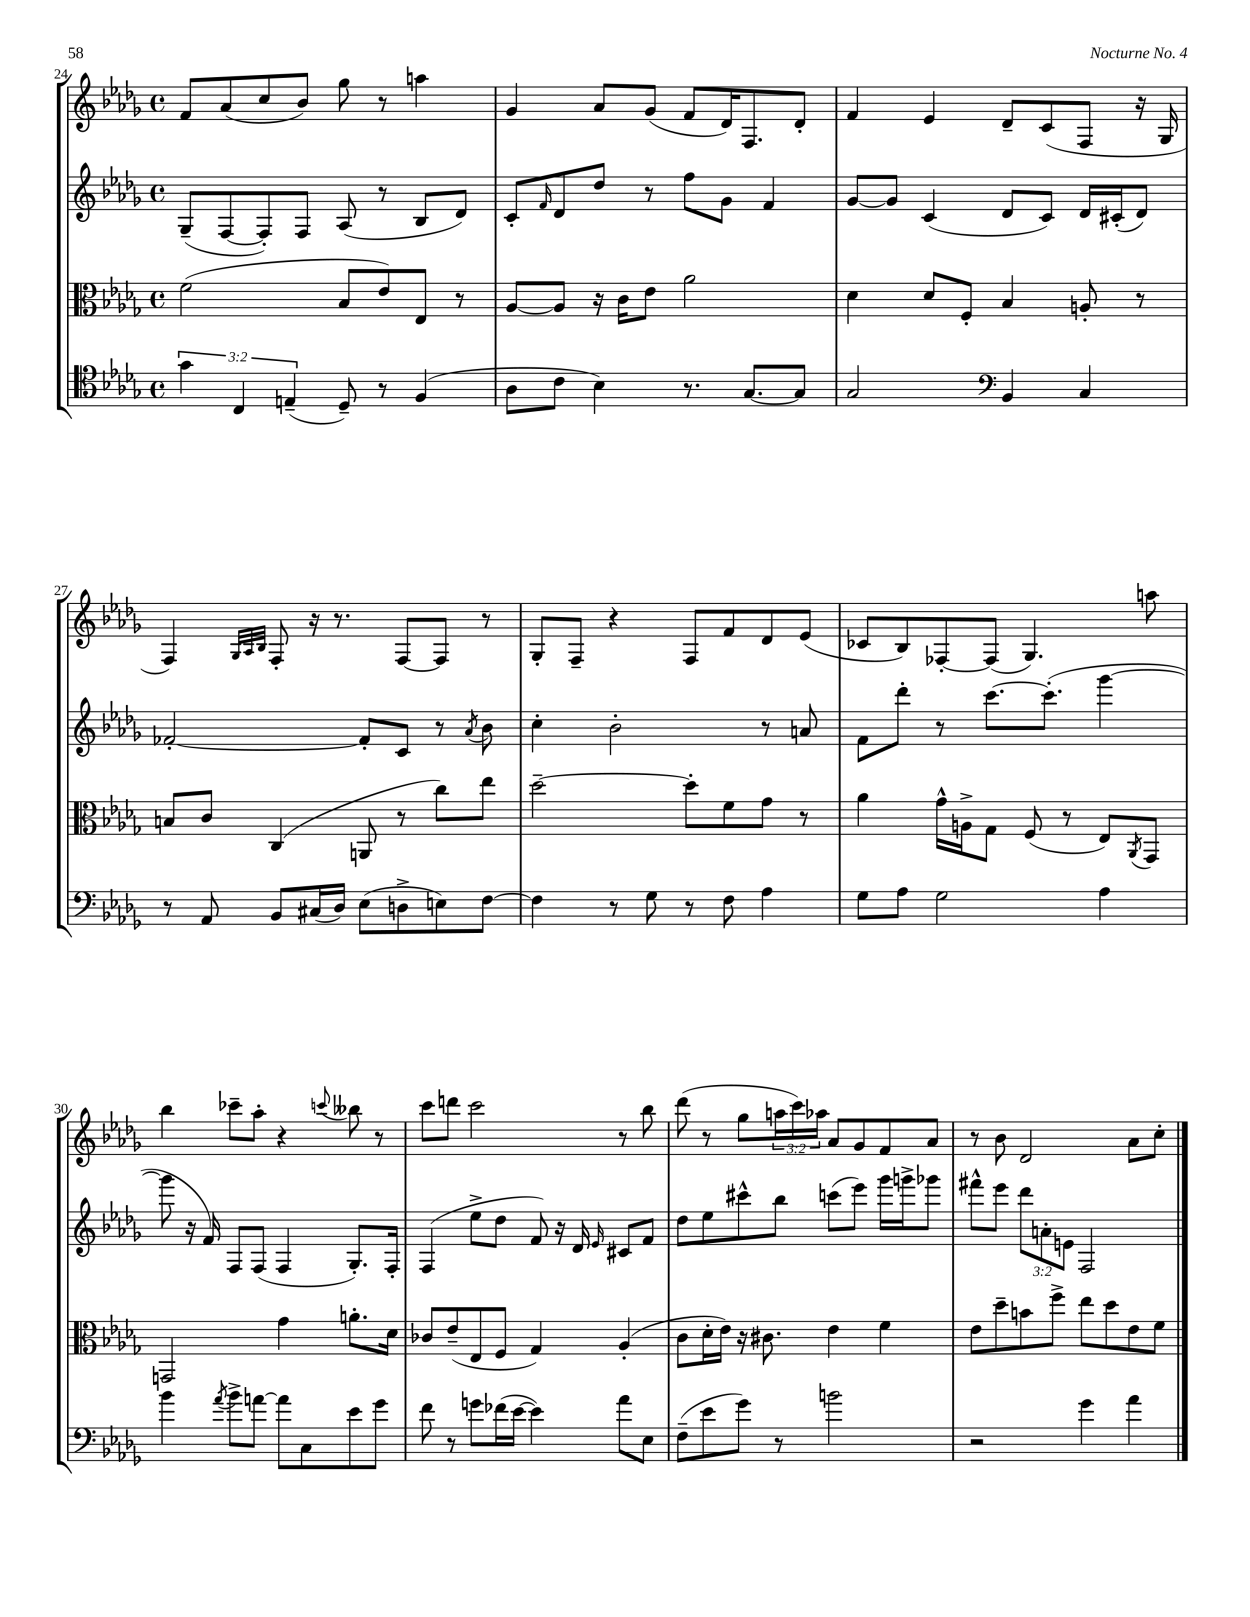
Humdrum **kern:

**kern	**kern	**kern	**kern
*part4	*part3	*part2	*part1
*staff4	*staff3	*staff2	*staff1
*clefC4	*clefC3	*clefG2	*clefG2
*k[b-e-a-d-g-]	*k[b-e-a-d-g-]	*k[b-e-a-d-g-]	*k[b-e-a-d-g-]
*M4/4	*M4/4	*M4/4	*M4/4
*met(c)	*met(c)	*met(c)	*met(c)
=24	=24	=24	=24
6g-\	(2f\	(8G-~/L	8f/L
.	.	[8F/	(8a-/
6C/	.	.	.
.	.	8F'/])	8cc/
(6En~/	.	.	.
.	.	8F/J	8b-/J)
8D-~/)	8B-/L	(8A-/	8gg-\
8r	8e-/)	8r	8r
(4F/	8E-/J	8B-/L	4aan\
.	8r	8d-/J)	.
=25	=25	=25	=25
8A-\L	[8A-/L	8c'/L	4g-/
.	.	16qqf/	.
8c\J	8A-/J]	8d-/	.
4B-\)	16r	8dd-/J	8a-/L
.	16c\KL	.	.
.	8e-\J	8r	(8g-/J
8.r	2a-\	8ff\L	8f/L
.	.	8g-\J	16d-/K)
[8.G-/L	.	.	8.F/
.	.	4f/	.
8G-/J]	.	.	8d-'/J
=26	=26	=26	=26
2G-/	4d-\	[8g-/L	4f/
.	.	8g-/J]	.
.	8d-/L	(4c/	4e-/
.	8F'/J	.	.
*clefF4	*	*	*
4BB-/	4B-/	8d-/L	8d-~/L
.	.	8c/J)	(8c/
4C/	8An'/	16d-/LL	8F/J
.	.	(16c#X'/J	.
.	8r	8d-/J)	16r
.	.	.	16G-/
!!LO:LB:g=z
=27	=27	=27	=27
8r	8Bn/L	[2f-X'/	4F/)
8AA-/	8c/J	.	.
.	.	.	32qqG-/LLL
.	.	.	32qqA-/
.	.	.	32qqB-/JJJ
8BB-/L	(4C/	.	8F'/
(16C#X/L	.	.	16r
16D-/JJ)	.	.	8.r
(8E-\L	8AAn/	8f-'/L]	.
8Dn^\	8r	8c/J	[8F/L
8En\)	8cc\L)	8r	8F/J]
.	.	8qa-/	.
[8F\J	8ee-\J	8b-\	8r
=28	=28	=28	=28
4F\]	[2dd-~\	4cc'\	8G-'/L
.	.	.	8F~/J
8r	.	2b-'\	4r
8G-\	.	.	.
8r	8dd-'\L]	.	8F/L
8F\	8f\	.	8f/
4A-\	8g-\J	8r	8d-/
.	8r	8an/	(8e-/J
=29	=29	=29	=29
8G-\L	4a-\	8f\L	8c-X/L
8A-\J	.	8ddd-'\J	8B-/)
2G-\	16g-^^\LL	8r	[8F-X'/
.	16An^\J	.	.
.	8G-\J	[8.ccc\L	(8F-/J]
.	(8F/	.	4.G-/)
.	.	(8.ccc'\J]	.
.	8r	.	.
4A-\	8E-/L)	[4ggg-\	.
.	8qAA-/	.	.
.	8GG-/J	.	8aan\
!!LO:LB:g=z
=30	=30	=30	=30
4b-\	2GGn/	8ggg-\]	4bb-\
.	.	16r	.
.	.	16f/)	.
8qa-/	.	.	.
8b-^\L	.	8F/L	8ccc-X~\L
[8an\J	.	(8F/J	8aa-'\J
8a\L]	4g-\	4F/	4r
8C\	.	.	.
.	.	.	8qqcccn/
8e-\	8.an'\L	8.G-'/L)	8bb--X\
8g-\J	.	.	8r
.	16d-\Jk	16F'/Jk	.
=31	=31	=31	=31
8f\	8c-X/L	(4F/	8ccc\L
8r	(8e-~/	.	8dddn\J
8gn\L	8E-/	8ee-^\L	2ccc\
(16f-X\L	8F/J	8dd-\J	.
[16e-\JJ	.	.	.
4e-\])	4G-/)	8f/)	.
.	.	16r	.
.	.	16d-/	.
.	.	16qqe-/	.
8a-\L	(4A-'/	8c#X/L	8r
8E-\J	.	8f/J	8bb-\
=32	=32	=32	=32
(8F~\L	8c\L	8dd-\L	(8ddd-\
8e-\	16d-'\L	8ee-\	8r
.	16e-\JJ)	.	.
8g-\J)	16r	8ccc#X^^\	8gg-\L
.	8.c#X\	.	.
8r	.	8bb-\J	24aan\L
.	.	.	24ccc\)
.	.	.	24aa-X\JJ
2bn\	4e-\	(8cccn\L	8a-/L
.	.	8eee-\J)	8g-/
.	4f\	16ggg-\LL	8f/
.	.	16gggn^\J	.
.	.	8ggg-X\J	8a-/J
=33	=33	=33	=33
2r	8e-\L	8fff#X^^\L	8r
.	8dd-~\	8eee-\J	8b-\
.	8bn\	12ddd-\L	2d-/
.	.	12an'\	.
.	8ff^\J	.	.
.	.	12en\J	.
4g-\	8ee-\L	2F/	.
.	8dd-\	.	.
4a-\	8e-\	.	8a-\L
.	8f\J	.	8cc'\J
==	==	==	==
*-	*-	*-	*-
